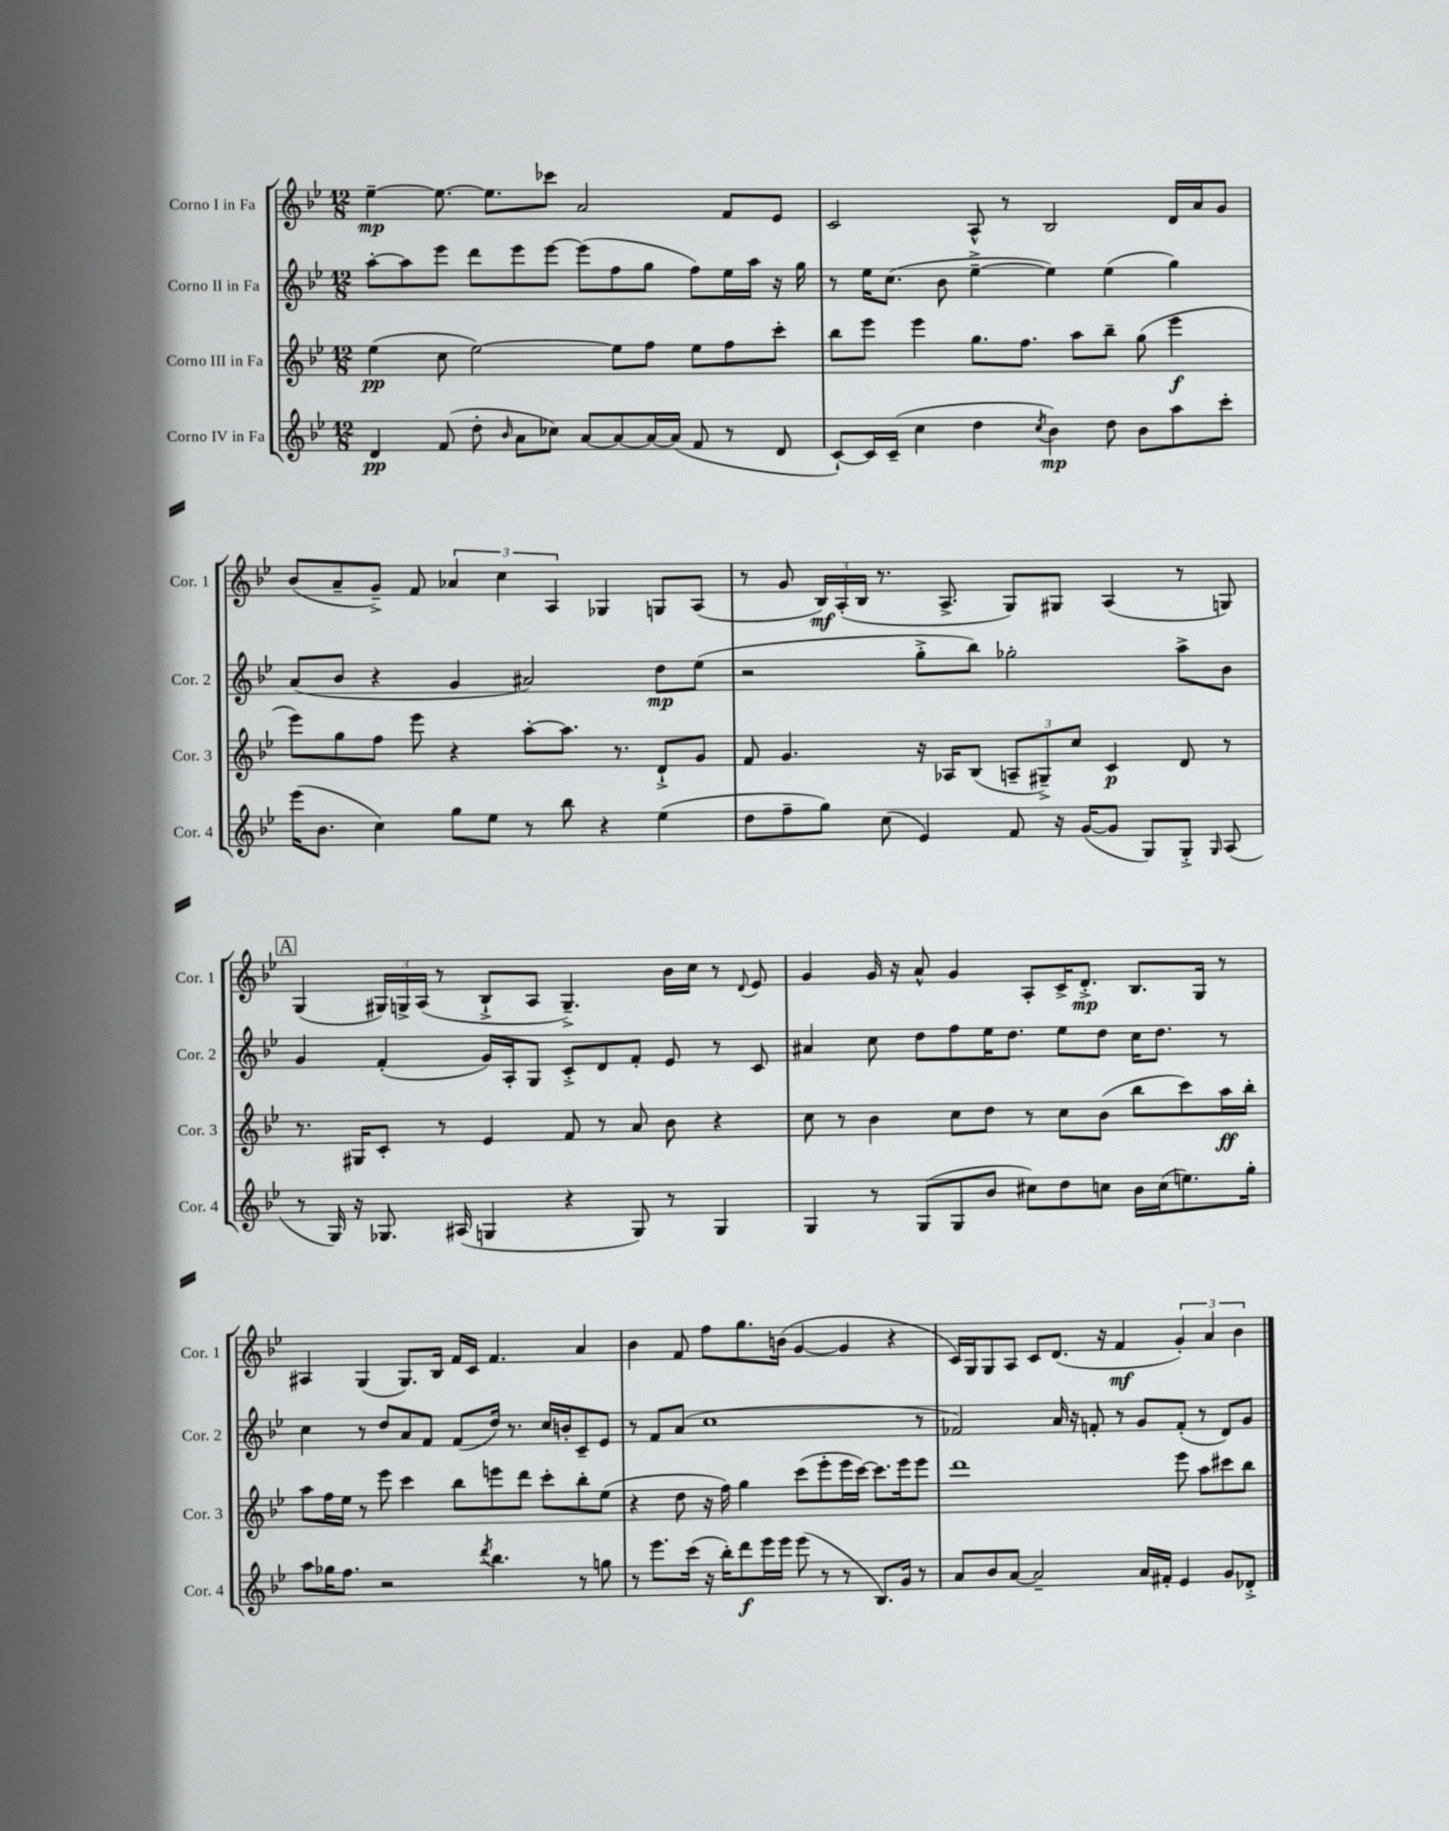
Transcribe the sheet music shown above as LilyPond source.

<<
\new StaffGroup <<
\new Staff = "s0" \with { instrumentName = "Corno I in Fa" shortInstrumentName = "Cor. 1" } {
    \clef treble \key bes \major \numericTimeSignature \time 12/8
    \autoBeamOff ees''4~--\mp ees''8.~ ees''8.[ ces'''8] a'2 f'8[ ees'8] |
    c'2 a8-^ r8 bes2 d'16[ a'16 g'8] |
    bes'8[( a'8-- g'8]--->) f'8 \tuplet 3/2 { aes'4 c''4 a4 } ges4 g8[ a8]( |
    r8 g'8 \tuplet 3/2 { bes16[\mf) a16-.( bes16] } r8. a8.-> g8[) gis8] a4( r8 g8) |
    \mark \markup { \box "A" } g4( \tuplet 3/2 { gis16[) g16-> a16]( } r8 bes8[-!-> a8] g4.--->) bes'16[ c''16] r8 \appoggiatura { d'8 } ees'8 |
    g'4 g'16 r16 a'8-^ g'4 a8[-. c'16-> d'8.]-.->\mp bes8.[ g16] r8 |
    ais4 g4( g8.[) bes16] f'16[ c'16] f'4. a'4 |
    bes'4 f'8 f''8[ g''8. b'16]( g'4~ g'4 r4 |
    c'16[) g16 g8 a8] c'8[ d'8.]( r16 f'4\mf \tuplet 3/2 { g'4-.) a'4 bes'4 } \bar "|." |
}
\new Staff = "s1" \with { instrumentName = "Corno II in Fa" shortInstrumentName = "Cor. 2" } {
    \clef treble \key bes \major \numericTimeSignature \time 12/8
    \autoBeamOff a''8[~-. a''8 ees'''8] d'''8[ ees'''8 ees'''8]~ ees'''8[( f''8 g''8] f''8[) ees''16 a''16] r16 g''16 |
    r8 ees''16[ c''8.]( bes'8 ees''4~---> ees''4) ees''4( g''4) |
    a'8[( bes'8] r4 g'4 ais'2) d''8[\mp ees''8]( |
    r2 g''8[-.-> bes''8]) ges''2-. a''8[-> bes'8] |
    \mark \markup { \box "A" } g'4 f'4-.( g'16[) a16-. g8] c'8[-.-> d'8 f'8]-. ees'8 r8 c'8 |
    ais'4 c''8 d''8[ f''8 ees''16 d''8.] ees''8[ d''8] c''16[ d''8.] r8 |
    c''4 r8 d''8[ a'8 f'8] f'8[( d''16]) r8. c''16[ b'16-. c'8-- ees'8] |
    r8 f'8[ a'8]( c''1 r8 |
    fes'2) a'16 r16 f'8-. r8 g'8[ f'8]-.( r8 d'8[) g'8] \bar "|." |
}
\new Staff = "s2" \with { instrumentName = "Corno III in Fa" shortInstrumentName = "Cor. 3" } {
    \clef treble \key bes \major \numericTimeSignature \time 12/8
    \autoBeamOff ees''4\pp( c''8 ees''2~) ees''8[ f''8] ees''8[ f''8 c'''8]-. |
    bes''8[ ees'''8] ees'''4 g''8.[ f''8.] a''8[ bes''8]-- g''8( ees'''4\f |
    ees'''8[) g''8 f''8] ees'''8 r4 a''8[~-. a''8.] r8. d'8[-!-> g'8] |
    f'8 g'4. r16 aes16[ bes8]( \tuplet 3/2 { a8[-- gis8--->) c''8] } c'4\p d'8 r8 |
    \mark \markup { \box "A" } r8. gis16[ c'8]-. r8 ees'4 f'8 r8 a'8 bes'8 r4 |
    c''8 r8 bes'4 c''8[ d''8] r8 c''8[ bes'8]( bes''8[ c'''8) a''16\ff bes''16]-. |
    a''8[ f''16 ees''16] r8 ees'''8 c'''4 bes''8[ e'''8 d'''8] c'''8[-. bes''8-. ees''8]( |
    r4 d''8 r16 f''16) g''4 c'''8[( ees'''8-. ees'''16 c'''16]~) c'''8.[ ees'''16 ees'''8] |
    d'''1 ees'''8 a''8[ cis'''8 bes''8] \bar "|." |
}
\new Staff = "s3" \with { instrumentName = "Corno IV in Fa" shortInstrumentName = "Cor. 4" } {
    \clef treble \key bes \major \numericTimeSignature \time 12/8
    \autoBeamOff d'4\pp f'8( d''8-. \grace { bes'16 } a'8[ ces''8]) a'8[~ a'8~ a'16~ a'16]( f'8 r8 d'8 |
    c'8[~-!) c'16 c'16]--( c''4 d''4 \acciaccatura { c''8 } bes'4\mp) d''8 bes'8[ a''8 c'''8]-. |
    ees'''16[( bes'8.] c''4) g''8[ ees''8] r8 bes''8 r4 ees''4( |
    d''8[ f''8-- g''8]) c''8( ees'4) f'8 r16 g'16[~( g'8] g8[) g8]-.-> \grace { g16 } a8( |
    \mark \markup { \box "A" } r8 g16) r16 ges8. ais16( g4 r4 g8) r8 g4 |
    g4 r8 g8[( g8 bes'8] cis''8[) d''8 c''8] bes'16[ c''16( e''8.) g''16]-. |
    a''8[ ges''16 f''8.] r2 \acciaccatura { d'''8 } bes''4. r8 g''8 |
    r8 ees'''8.[ c'''16]( r16 bes''16[-.) d'''8\f ees'''16 ees'''16] ees'''8( r8 r8 bes8.[) g'16] r8 |
    a'8[ bes'8 a'8]~ a'2-- a'16[ fis'16]-. ees'4 g'8[ des'8]-.-> \bar "|." |
}
>>
>>
\layout { \context { \Score \remove "Bar_number_engraver" } }
